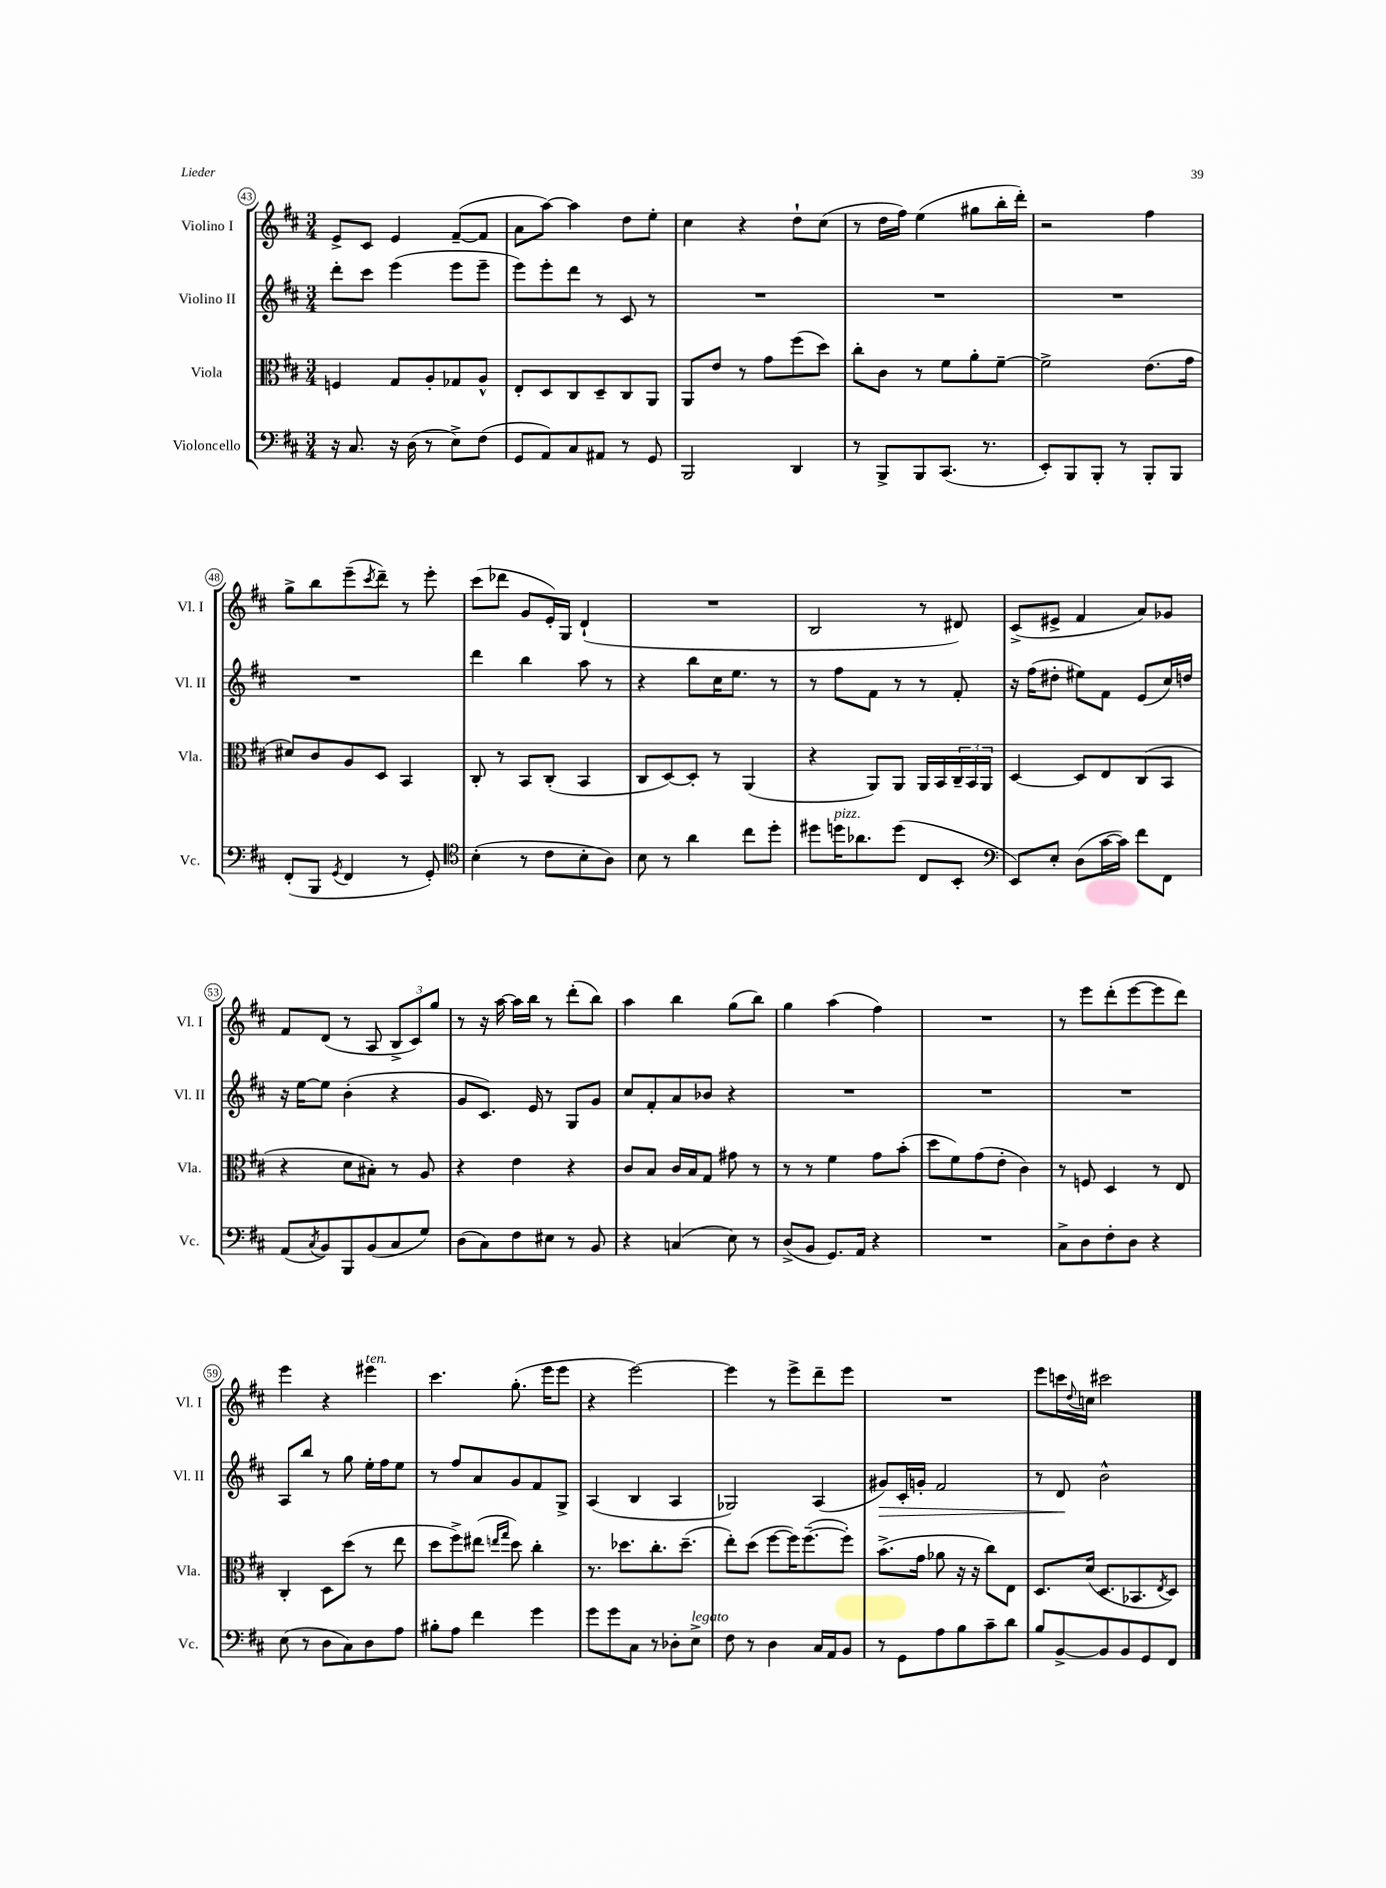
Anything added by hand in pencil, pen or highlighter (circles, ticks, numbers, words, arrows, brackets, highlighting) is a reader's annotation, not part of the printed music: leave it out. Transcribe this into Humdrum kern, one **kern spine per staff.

**kern	**kern	**kern	**dynam	**kern
*part4	*part3	*part2	*part2	*part1
*staff4	*staff3	*staff2	*staff2	*staff1
*I"Violoncello	*I"Viola	*I"Violino II	*	*I"Violino I
*I'Vc.	*I'Vla.	*I'Vl. II	*	*I'Vl. I
*clefF4	*clefC3	*clefG2	*	*clefG2
*k[f#c#]	*k[f#c#]	*k[f#c#]	*	*k[f#c#]
*M3/4	*M3/4	*M3/4	*	*M3/4
=43	=43	=43	=43	=43
16r	4Fn/	8ddd'\L	.	8e^/L
8.C#/	.	.	.	.
.	.	8ccc#\J	.	8c#/J
16r	8G/L	(4eee\	.	4e/
(16D\	.	.	.	.
8r	8A'/	.	.	.
8E^\L)	8G-X/	8eee\L	.	([8f#~/L
(8F#\J	8A^^/J	8eee~\J	.	8f#/J]
=44	=44	=44	=44	=44
8GG/L	8E'/L	8eee\L)	.	8a\L
8AA/)	8D/	8eee'\	.	[8aa\J)
8C#/	8C#/	8ddd\J	.	4aa\]
8AA#X/J	8D~/	8r	.	.
8r	8C#/	8c#/	.	8dd\L
8GG/	8AA/J	8r	.	8ee'\J
=45	=45	=45	=45	=45
2BBB/	8AA/L	2.r	.	4cc#\
.	8e/J	.	.	.
.	8r	.	.	4r
.	8g\L	.	.	.
4DD/	(8ff#\	.	.	8dd`\L
.	8dd\J)	.	.	(8cc#\J
=46	=46	=46	=46	=46
8r	8cc#'\L	2.r	.	8r
8BBB^/L	8c#\J	.	.	16dd\LL
.	.	.	.	16ff#\JJ)
8BBB/	8r	.	.	(4ee\
(8.CC#/J	8f#\L	.	.	.
.	8a'\	.	.	8gg#X\L
8.r	.	.	.	.
.	[8f#~\J	.	.	16bb'\L
.	.	.	.	16ddd'\JJ)
=47	=47	=47	=47	=47
8EE'/L)	2f#^\]	2.r	.	2r
8BBB/	.	.	.	.
8BBB'/J	.	.	.	.
8r	.	.	.	.
8BBB'/L	(8.e\L	.	.	4ff#\
8BBB/J	.	.	.	.
.	16g\Jk	.	.	.
!!LO:LB:g=z
=48	=48	=48	=48	=48
(8FF#'/L	8d#X/L)	2.r	.	8gg^\L
8BBB/J	8c#/	.	.	8bb\
8qGG/	.	.	.	.
4FF#/	8A/	.	.	(8eee~\
.	.	.	.	8qccc#/
.	8D/J	.	.	8ddd~\J)
8r	4BB/	.	.	8r
8GG'/)	.	.	.	8eee'\
=49	=49	=49	=49	=49
*clefC4	*	*	*	*
(4B'\	8C#'/	4ddd\	.	(8ccc#\L
.	8r	.	.	8ddd-X\J
8r	8BB/L	4bb\	.	8g/L
8c#\L	(8C#'/J	.	.	16e'/L)
.	.	.	.	16G/JJ
8B'\	4BB/	8aa\	.	(4d`/
8A\J)	.	8r	.	.
=50	=50	=50	=50	=50
8B\	8C#/L	4r	.	2.r
8r	[8D/)	.	.	.
4a\	8D'/J]	8bb\L	.	.
.	8r	16cc#\K	.	.
.	.	8.ee\J	.	.
8cc#\L	(4AA/	.	.	.
8dd'\J	.	8r	.	.
=51	=51	=51	=51	=51
8dd#X\L	4r	8r	.	2B/
!LO:TX:a:i:t=pizz.	!	!	!	!
16ddn\K	.	8ff#\L	.	.
8.a-X\	.	.	.	.
.	8AA/L)	8f#\J	.	.
(8dd\J	8AA/J	8r	.	.
8C#/L	16AA/LL	8r	.	8r
.	16BB/	.	.	.
8BB'/J	24C#~/	8f#'/	.	8d#X/)
.	24BB/	.	.	.
.	24AA/JJ	.	.	.
=52	=52	=52	=52	=52
*clefF4	*	*	*	*
8EE/L)	[4D/	16r	.	(8c#^/L
.	.	(16ff#\KL	.	.
8E'/J	.	8dd#X'\J	.	8e#X^/J
(8D\L	8D/L]	8ee#X\L)	.	4f#/
[16c#\L	8E/	8f#\J	.	.
16c#\JJ])	.	.	.	.
8f#\L	(8C#/	(8e/L	.	8a/L)
8FF#\J	8BB/J	16cc#/L)	.	8g-X/J
.	.	16ddn/JJ	.	.
!!LO:LB:g=z
=53	=53	=53	=53	=53
(8AA/L	4r	16r	.	8f#/L
.	.	[16ee\KL	.	.
8qC#/	.	.	.	.
8BB/)	.	8ee\J]	.	(8d/J
8BBB/	8d\L	(4b'\	.	8r
(8BB/	8B#X'\J)	.	.	8A/
8C#/	8r	4r	.	12B^/L
.	.	.	.	12c#/)
8G/J)	8A/	.	.	.
.	.	.	.	12gg/J
=54	=54	=54	=54	=54
(8D\L	4r	8g/L	.	8r
8C#\)	.	8.c#/J)	.	16r
.	.	.	.	[16aa\
8F#\	4e\	.	.	16aa\LL]
.	.	16e/	.	16bb\JJ
8E#X\J	.	8r	.	8r
8r	4r	8G/L	.	(8ddd'\L
8BB/	.	8g/J	.	8bb\J)
=55	=55	=55	=55	=55
4r	8c#/L	8cc#/L	.	4aa\
.	8B/J	8f#'/	.	.
(4Cn/	16c#/LL	8a/	.	4bb\
.	16B/J	.	.	.
.	8G/J	8b-X/J	.	.
8E\)	8g#X\	4r	.	(8gg\L
8r	8r	.	.	8bb\J)
=56	=56	=56	=56	=56
(8D^/L	8r	2.r	.	4gg\
8BB/J	8r	.	.	.
8.GG/L)	4f#\	.	.	(4aa\
16AA/Jk	.	.	.	.
4r	8g\L	.	.	4ff#\)
.	(8b'\J	.	.	.
=57	=57	=57	=57	=57
2.r	8dd\L	2.r	.	2.r
.	8f#\)	.	.	.
.	(8g\	.	.	.
.	8e'\J	.	.	.
.	4c#\)	.	.	.
=58	=58	=58	=58	=58
8C#^\L	8r	2.r	.	8r
8D\	8Fn/	.	.	8eee\L
8F#'\	4D/	.	.	(8ddd'\
8D\J	.	.	.	[8eee\
4r	8r	.	.	8eee\]
.	8E/	.	.	8ddd\J)
!!LO:LB:g=z
=59	=59	=59	=59	=59
(8E\	4C#'/	8A/L	.	4eee\
8r	.	8bb/J	.	.
8D\L	8D\L	8r	.	4r
8C#\)	(8dd\J	8gg\	.	.
!	!	!	!	!LO:TX:a:i:t=ten.
8D\	8r	16ee'\LL	.	4eee#X\
.	.	16ff#\J	.	.
8A\J	8ee\	8ee\J	.	.
=60	=60	=60	=60	=60
8B#X'\L	8dd\L	8r	.	4.ccc#\
8A\J	8ff#^\)	8ff#/L	.	.
4f#\	(8ee#X\J	8a/	.	.
.	16qqeen/LL	.	.	.
.	16qqgg/JJ	.	.	.
.	8dd\)	8g/	.	(8.gg'\
4g\	4cc#'\	8f#/	.	.
.	.	.	.	16eee\KL
.	.	8G^/J	.	8eee\J
=61	=61	=61	=61	=61
8g\L	8.r	(4A/	.	4r
8g\	.	.	.	.
.	8.dd-X\L	.	.	.
8C#\J	.	4B/	.	[2eee\)
8r	8.cc#'\	.	.	.
8D-X'\L	.	4A/	.	.
.	(8.dd-~\J	.	.	.
!LO:TX:a:i:t=legato	!	!	!	!
8E^\J	.	.	.	.
=62	=62	=62	=62	=62
8F#\	8ee'\L)	2G-X/)	.	4eee\]
8r	(8dd\J	.	.	.
4D\	[8ff#\L	.	.	8r
.	16ff#\K])	.	.	8eee^\L
.	([8.ff#~\	.	.	.
16C#/LL	.	(4A/	.	8ddd~\
16AA/J	.	.	.	.
8BB/J	8ff#'\J])	.	.	8eee\J
=63	=63	=63	=63	=63
!	!	!	!LO:HP:b	!
8r	(8.b^\L	8g#X/L)	>	2.r
8GG\L	.	16c#'/L	.	.
.	16g\Jk	16gn'/JJ	.	.
8A\	8a-X\	2f#/	.	.
8B\	16r	.	.	.
.	16r	.	.	.
8c#~\	8cc#\L)	.	.	.
8d\J	8E\J	.	.	.
=64	=64	=64	=64	=64
8B/L	8.D/L	8r	.	8eee\L
[8BB^/	.	8d/	.	16cccn\L
.	.	.	.	8qqdd/
.	(16d/Jk	.	.	16ccn\JJ
8BB/]	8.D/L	2b^^\	]	2ccc#X\
8BB/	.	.	.	.
.	8.BB-X/	.	.	.
8GG/	.	.	.	.
.	8qE/	.	.	.
8FF#/J	8D/J)	.	.	.
==	==	==	==	==
*-	*-	*-	*-	*-
